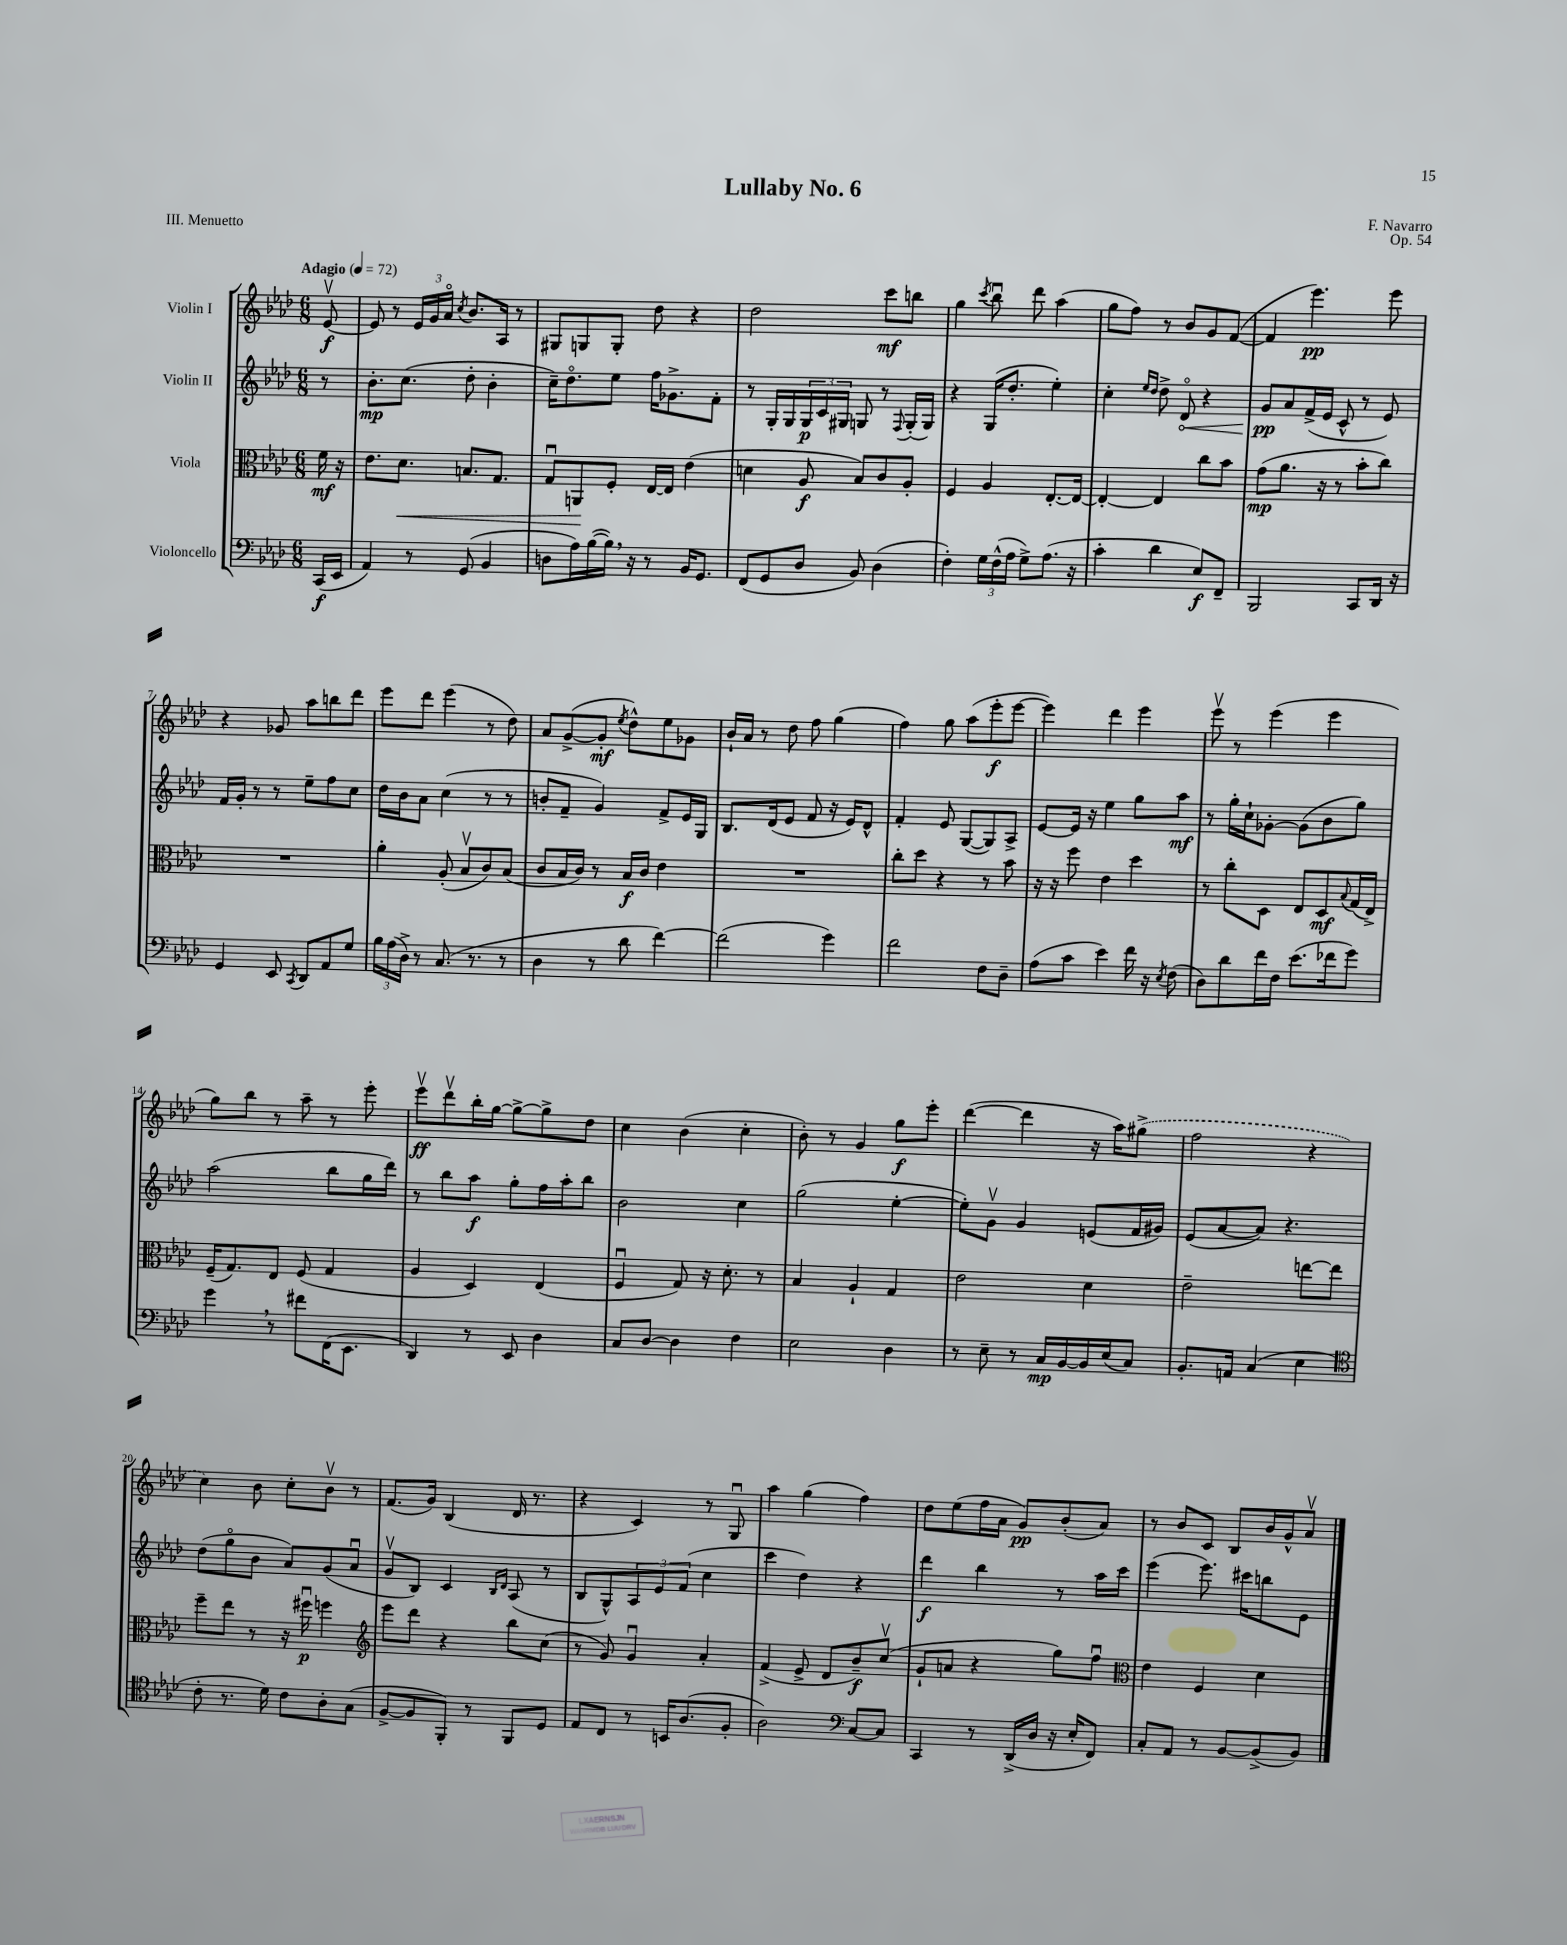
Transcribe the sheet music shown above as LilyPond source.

\header { title = "Lullaby No. 6" composer = "F. Navarro" opus = "Op. 54" piece = "III. Menuetto" }
<<
\new StaffGroup <<
\new Staff = "s0" \with { instrumentName = "Violin I" } {
    \clef treble \key aes \major \numericTimeSignature \time 6/8 \partial 8 \tempo "Adagio" 4 = 72
    ees'8~\upbow\f |
    ees'8 r8 \tuplet 3/2 { ees'16 g'16 aes'16\flageolet } \acciaccatura { c''8 } bes'8. aes16 r8 |
    gis8 g8 g8-. des''8 r4 |
    des''2 c'''8\mf b''8 |
    g''4 \acciaccatura { c'''8 } bes''8\downbow des'''8 aes''4( |
    g''8 f''8) r8 bes'8 g'8 f'8~( |
    f'4 ees'''4.\pp) ees'''8 |
    r4 ges'8 aes''8 b''8 des'''8 |
    ees'''8 des'''8 ees'''4( r8 des''8) |
    aes'8 g'8~->( g'8-.\mf \acciaccatura { ees''8 } des''8-^) ees''8 ges'8 |
    bes'16-! aes'16 r8 des''8 f''8 g''4( |
    f''4) g''8 aes''8( ees'''8-.\f ees'''8~ |
    ees'''4) des'''4 ees'''4 |
    ees'''8\upbow r8 ees'''4( ees'''4 |
    g''8) bes''8 r8 aes''8-- r8 ees'''8-. |
    ees'''8\upbow\ff des'''8\upbow bes''16-. g''16~ g''8~-> g''8-> des''8 |
    c''4 bes'4( c''4-. |
    bes'8-.) r8 g'4 g''8\f ees'''8-. |
    des'''4~( des'''4 r16 aes''16) \once \slurDashed gis''8->( |
    f''2 r4 |
    c''4) bes'8 c''8-. bes'8\upbow r8 |
    f'8.( g'16) bes4( des'16 r8. |
    r4 c'4) r8 g8\downbow |
    aes''4 g''4( f''4) |
    des''8 ees''8( f''16 aes'16 g'8\pp) bes'8-.( aes'8) |
    r8 bes'8 c'8 bes8 bes'16 g'16-^ aes'8\upbow \bar "|." |
}
\new Staff = "s1" \with { instrumentName = "Violin II" } {
    \clef treble \key aes \major \numericTimeSignature \time 6/8 \partial 8
    r8 |
    bes'8.-.\mp c''8.( des''8-. bes'4-. |
    c''16--) des''8.\flageolet ees''8 f''16 ges'8.-> f'8-. |
    r8 g16-. g16 \tuplet 3/2 { g16\p c'16 gis16 } g8 r8 \appoggiatura { f8 } g16-.( g16) |
    r4 g16( des''8.-. ees''4-.) |
    c''4-. \grace { ees''16 des''16 } des''8-> \once \override Hairpin.circled-tip = ##t des'8\flageolet\< r4 |
    g'8\pp\! aes'8 f'16->( ees'16 c'8-^ r8 ees'8) |
    f'16 g'16-. r8 r8 ees''8-- f''8 c''8 |
    des''16 bes'16 aes'8 c''4( r8 r8 |
    b'8-. f'8-- g'4) f'8-> ees'16 g16 |
    bes8. des'16( ees'8 f'8 r16 ees'16) des'8-^ |
    f'4-. ees'8 g8~( g8) aes8-> |
    ees'8~ ees'16 r16 ees''4 g''8 aes''8\mf |
    r8 g''16-. c''16-! ges'8~-. ges'8( bes'8 g''8) |
    aes''2( bes''8 g''16 des'''16) |
    r8 bes''8 aes''8\f g''8-. f''16 aes''16-. bes''8 |
    bes'2 c''4 |
    g''2( ees''4~-. |
    ees''8-.) g'8\upbow g'4 e'8( f'16 gis'16) |
    ees'8( aes'8~ aes'8) r4. |
    des''8( g''8\flageolet bes'8 aes'8) g'8( aes'8\downbow |
    g'8\upbow bes8) c'4 \grace { bes16 des'16 } aes8( r8 |
    bes8 g8-^) \tuplet 3/2 { aes8 ees'8 f'8( } c''4 |
    c'''4 des''4) r4 |
    des'''4\f bes''4 r8 aes''16 c'''16 |
    ees'''4( ees'''8.) cis'''16 b''8 ees'8 \bar "|." |
}
\new Staff = "s2" \with { instrumentName = "Viola" } {
    \clef alto \key aes \major \numericTimeSignature \time 6/8 \partial 8
    f'16\mf r16 |
    ees'8. des'8.\< b8. g8. |
    g8\downbow a,8\! f8-. ees16~ ees16 ees'4( |
    d'4 aes8\f bes8) c'8 aes8-. |
    f4 aes4 ees8.~-. ees16~ |
    ees4~-. ees4 c''8 bes'8 |
    g'8\mp( aes'8. r16 r8 bes'8-. c''8) |
    R2. |
    aes'4-. aes8-.( bes8\upbow c'8) bes8( |
    c'8 bes16 c'16) r8 bes16\f c'16 ees'4 |
    R2. |
    c''8-. des''8 r4 r8 bes'8 |
    r16 r16 f''8 ees'4 des''4 |
    r8 c''8-. des8 ees8 des8\mf \appoggiatura { bes8 } g16( ees16->) |
    f16--( g8.) ees8 f8( g4 |
    aes4 des4) ees4( |
    f4\downbow g8) r16 des'8.-. r8 |
    bes4 aes4-! g4 |
    ees'2 des'4 |
    ees'2-- e''8~ e''8 |
    f''8-- ees''8 r8 r16 fis''16\downbow\p f''4 |
    \clef treble ees'''8 des'''8 r4 bes''8 c''8( |
    r8 g'8) g'4\downbow aes'4-. |
    f'4->( ees'8-> des'8 bes'8--\f) c''8\upbow( |
    g'8-! a'8 r4 g''8) f''8\downbow |
    \clef alto ees'4 f4 des'4 \bar "|." |
}
\new Staff = "s3" \with { instrumentName = "Violoncello" } {
    \clef bass \key aes \major \numericTimeSignature \time 6/8 \partial 8
    c,16\f( ees,16 |
    aes,4) r8 g,8( bes,4 |
    d8 aes16) bes16~( bes16) \breathe r16 r8 bes,16 g,8. |
    f,8( g,8 des8 bes,8) des4( |
    f4-.) \tuplet 3/2 { g16 f16-^( aes16 } g8->) aes8.( r16 |
    c'4-. des'4 ees8\f) f,8-- |
    bes,,2 c,8 des,16 r16 |
    g,4 ees,8 \acciaccatura { c,8 } des,8 aes,8 g8 |
    \tuplet 3/2 { bes16 aes16( des16->) } r8 c8.( r8. r8 |
    des4 r8 des'8 f'4~) |
    f'2( g'4) |
    f'2 f8 des8-- |
    aes8( c'8 ees'4) f'16 r16 \acciaccatura { ees8 } f8( |
    des8) des'8 f'16 f16 ees'8.( fes'16 g'8) |
    g'4 \breathe r8 fis'8 f,16( ees,8. |
    des,4) r8 ees,8 des4 |
    c8 des8~ des4 f4 |
    ees2 des4 |
    r8 ees8-- r8 c16\mp bes,16~ bes,16 ees16( c8) |
    bes,8.-. a,16 c4( ees4 |
    \clef tenor c'8-. r8. des'16) c'8 aes8-. g8( |
    f8~-> f8 f,8-.) r8 f,8 des8 |
    ees8 c8 r8 b,16 aes8.( f8-. |
    aes2) \clef bass c8~ c8 |
    c,4 r8 des,16->( des16 r16 ees16-. f,8) |
    c8-. aes,8 r8 bes,8~ bes,8->( bes,8) \bar "|." |
}
>>
>>
